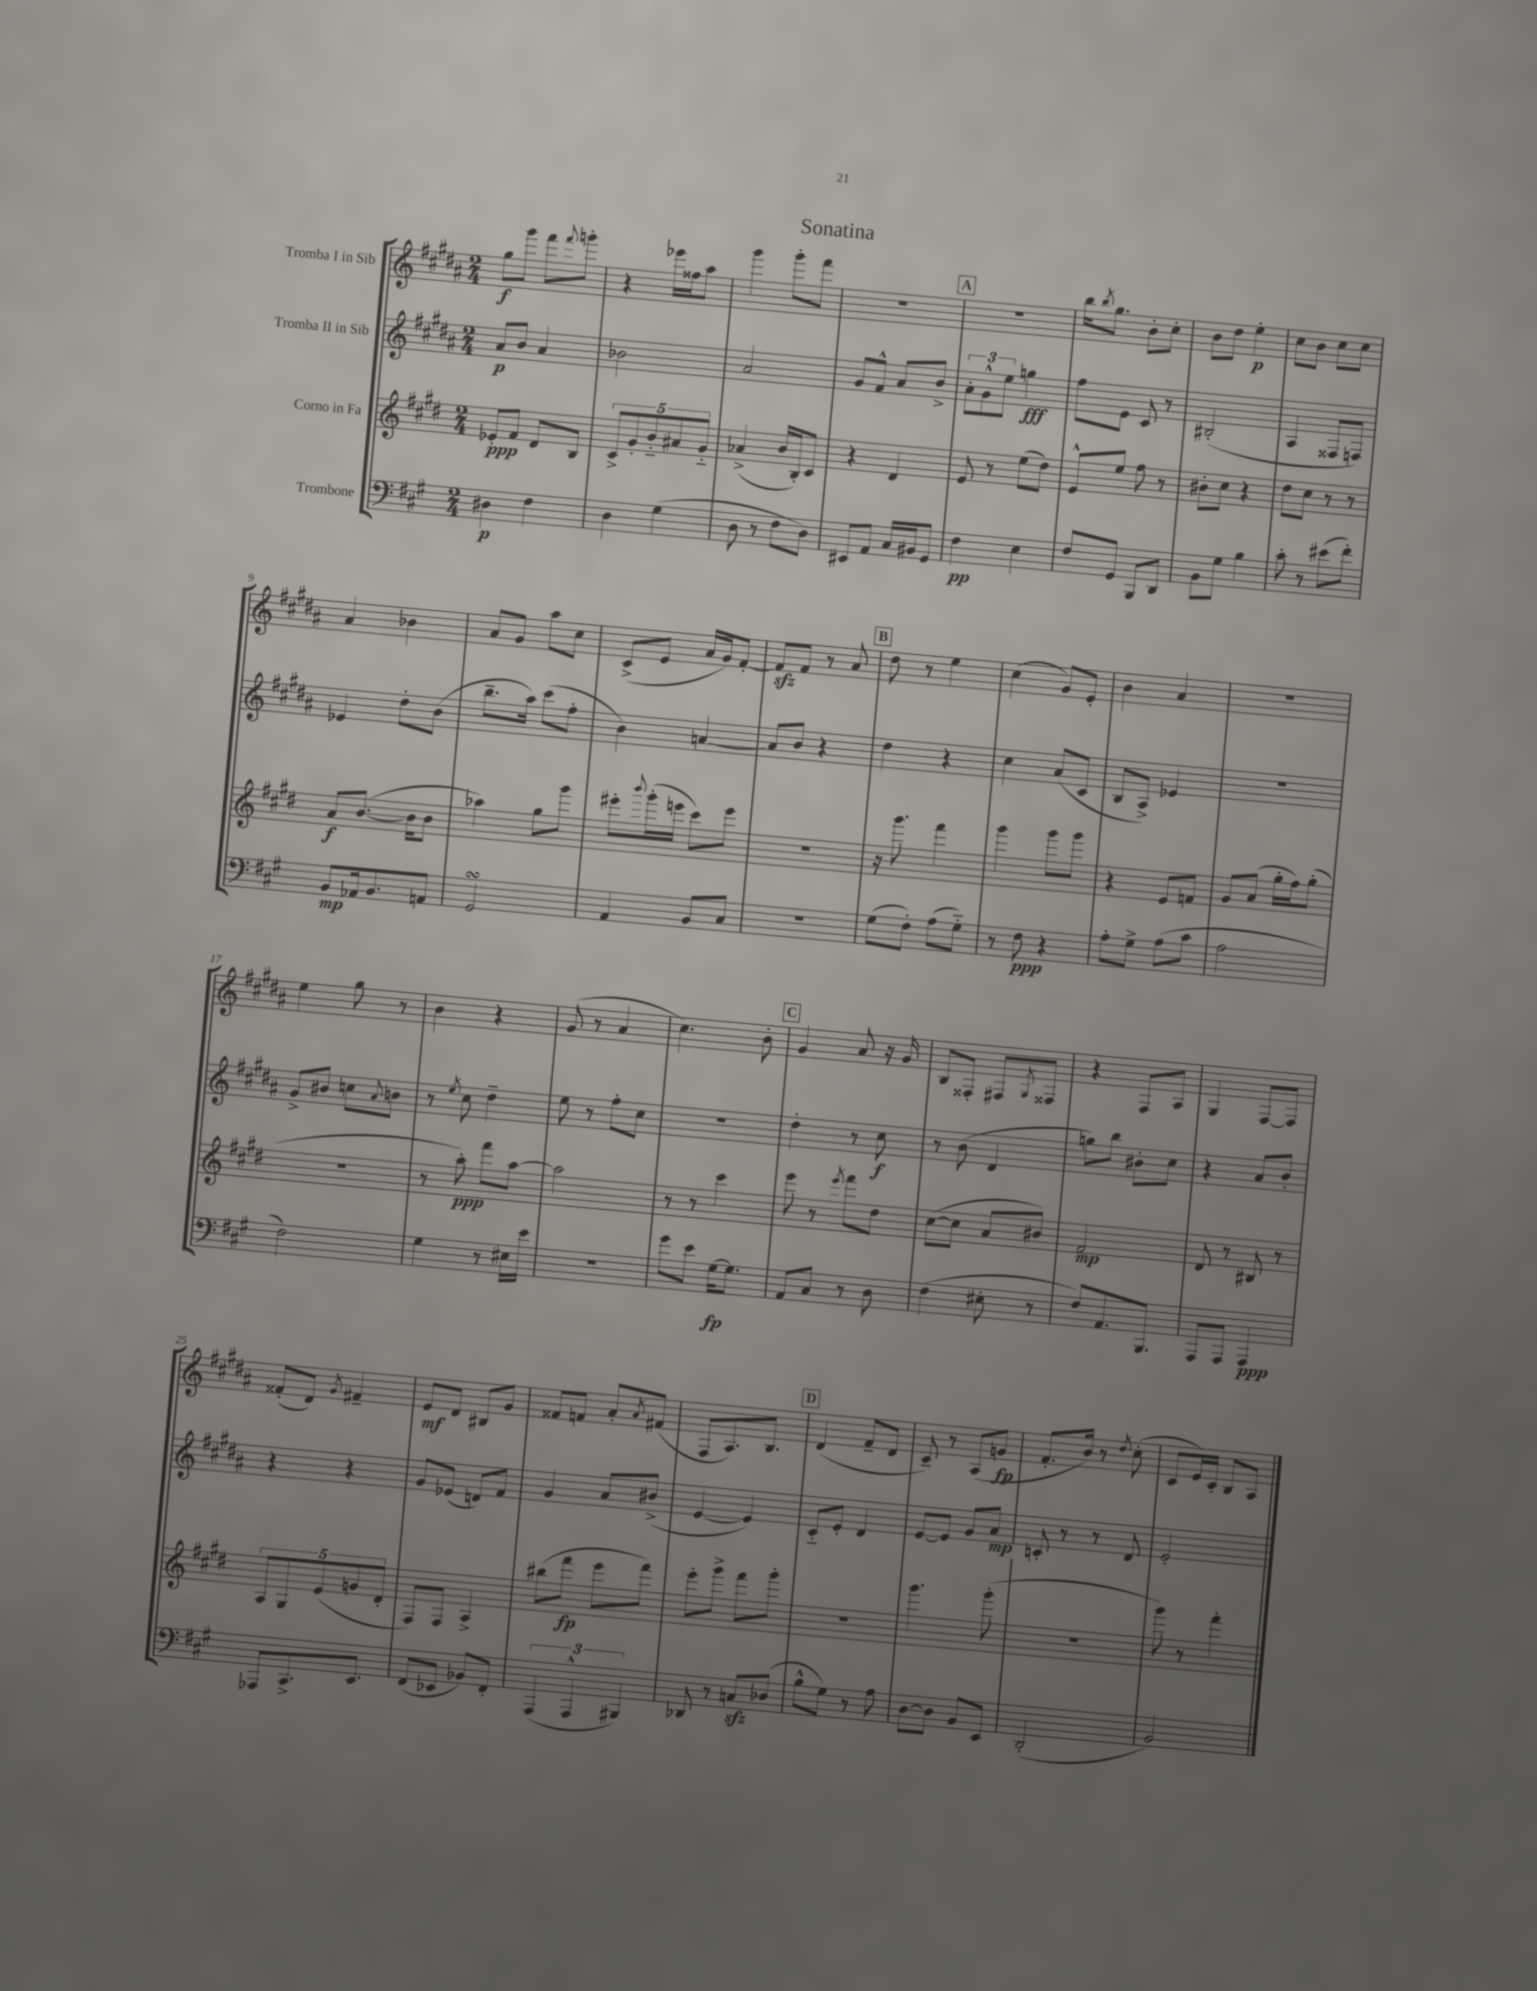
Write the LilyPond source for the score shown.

\header { title = "Sonatina" }
<<
\new StaffGroup <<
\new Staff = "s0" \with { instrumentName = "Tromba I in Sib" } {
    \clef treble \key b \major \numericTimeSignature \time 2/4
    gis''8\f gis'''8 fis'''8 \appoggiatura { fis'''8 } g'''8-. |
    r4 ees'''16 fisis''16 ais''8 |
    gis'''4 gis'''8-. fis'''8 |
    R2 |
    \mark \markup { \box "A" } R2 |
    b''16 \acciaccatura { b''8 } gis''8. b'8-. cis''8-. |
    b'8 dis''8 e''4-.\p |
    cis''8 b'8 cis''8 cis''8 |
    ais'4 bes'4 |
    ais'8 gis'8 ais''8 cis''8 |
    cis'8->( e'8 ais'16 gis'16) fis'8~-. |
    fis'8\sfz fis'8 r8 ais'8 |
    \mark \markup { \box "B" } dis''8 r8 e''4 |
    cis''4( gis'8) e'8-. |
    b'4 ais'4 |
    r2 |
    e''4 gis''8 r8 |
    b'4 r4 |
    gis'8( r8 ais'4 |
    cis''4.) b'8-. |
    \mark \markup { \box "C" } gis'4 ais'8 r16 gis'16 |
    b8 fisis8-. fis8 \acciaccatura { gis8 } fisis8 |
    r4 fis8 ais8 |
    gis4 fis8~ fis8 |
    fisis'8-.( dis'8) \acciaccatura { gis'8 } fis'4-- |
    e'8\mf dis'8 bis8 gis'8 |
    fisis'8 f'8 ais'8-. \acciaccatura { ais'8 } fis'8( |
    fis8 ais8.) b8. |
    \mark \markup { \box "D" } dis'4( fis'8-- dis'8 |
    cis'8--) r8 ais8( g'8\fp |
    fis'8.-. b'16) r8 \acciaccatura { dis''8 } cis''8-.( |
    cis'8 e'16) cis'16-. b8 ais8 \bar "|." |
}
\new Staff = "s1" \with { instrumentName = "Tromba II in Sib" } {
    \clef treble \key b \major \numericTimeSignature \time 2/4
    ais'8\p b'8 ais'4 |
    bes'2 |
    ais'2 |
    gis'8 fis'8-^ ais'8 b'8-> |
    \mark \markup { \box "A" } \tuplet 3/2 { ais'8-. gis'8-^ e''8 } g''4\fff |
    fis''8 e'8 cis'8 r8 |
    bis2-.( |
    ais4 fisis8 f8) |
    ees'4 dis''8-. b'8( |
    b''8.-- ais''16) cis'''8( fis''8-. |
    b'4) a'4~ |
    a'8 b'8 r4 |
    \mark \markup { \box "B" } dis''4 r4 |
    cis''4 ais'8( cis'8 |
    b8 ais8->) ees'4 |
    r2 |
    gis'8-> bis'8 c''8 \appoggiatura { ais'8 } b'8 |
    r8 \acciaccatura { e''8 } cis''8 dis''4-- |
    e''8 r8 fis''8-. cis''8 |
    R2 |
    \mark \markup { \box "C" } dis''4-. r8 cis''8\f |
    r8 b'8( dis'4 |
    g''8) b''8 bis'8-. cis''8 |
    r4 ais'8 b'8-. |
    r4 r4 |
    gis'8 ees'8( d'8) fis'8 |
    gis'4 ais'8 bis'8->( |
    e'4~ e'4) |
    \mark \markup { \box "D" } cis'8-_ e'8-. dis'4 |
    e'8~ e'8 gis'8 ais'8\mp |
    c'8-. r8 r8 dis'8 |
    e'2-. \bar "|." |
}
\new Staff = "s2" \with { instrumentName = "Corno in Fa" } {
    \clef treble \key e \major \numericTimeSignature \time 2/4
    ees'8-.\ppp fis'8 dis'8 b8 |
    \tuplet 5/4 { cis'8-> gis'8-. b'8-_ ais'8 gis'8-_ } |
    aes'4->( b'16 b16-.) cis'8 |
    r4 dis'4 |
    \mark \markup { \box "A" } e'8 r8 e''8( dis''8) |
    e'8-^ e''8 fis''8 r8 |
    bis'8-. cis''8 r4 |
    dis''8 cis''8 r8 r8 |
    a'8\f b'8.~( b'16 b'8 |
    aes''4) gis''8 gis'''8 |
    eis'''8-. \appoggiatura { b'''8 } gis'''16-.( e'''16 cis'''8) e'''8 |
    R2 |
    \mark \markup { \box "B" } r16 gis'''8. fis'''4 |
    gis'''4 gis'''8 gis'''8 |
    r4 e'8 f'8 |
    gis'8 a'8( gis''16-. fis''16) gis''8-.( |
    R2 |
    r8 a''8-.\ppp) fis'''8 a''8~ |
    a''2 |
    r8 r8 cis'''4 |
    \mark \markup { \box "C" } e'''8 r8 \acciaccatura { e'''8 } fis'''8 dis''8 |
    cis''8~( cis''8 a'8 bis'8) |
    fis'2\mp |
    dis'8 r8 bis8 r8 |
    \tuplet 5/4 { a8 gis8 e'8( g'8 dis'8-. } |
    fis8) fis8 a4-> |
    bis''8( fis'''8\fp e'''8 fis'''8) |
    e'''8-. gis'''8-> fis'''8 gis'''8-. |
    \mark \markup { \box "D" } R2 |
    gis'''4. gis'''8-.( |
    r2 |
    gis'''8) r8 fis'''4-. \bar "|." |
}
\new Staff = "s3" \with { instrumentName = "Trombone" } {
    \clef bass \key a \major \numericTimeSignature \time 2/4
    dis4\p fis4 |
    d4 gis4( |
    d8 r8 fis8 d8) |
    eis,8 a,8 cis16 bis,16 gis,8 |
    \mark \markup { \box "A" } fis4\pp e4 |
    fis8 gis,8 b,,8 d,8 |
    b,8 gis8 b4 |
    cis'8-. r8 eis'8( fis'8-.) |
    b,8\mp aes,16 b,8. a,8 |
    gis,2\turn |
    a,4 b,8 cis8 |
    R2 |
    \mark \markup { \box "B" } gis8( fis8-.) a8( gis8-_) |
    r8 fis8\ppp r4 |
    a8-. gis8-> a8( cis'8 |
    a2 |
    fis2) |
    gis4 r8 eis16 e'16 |
    R2 |
    gis'8 e'8 gis16~\fp gis8. |
    \mark \markup { \box "C" } a,8 cis8 r8 d8 |
    fis4( eis8-. r8 |
    fis8) a,8. b,,8. |
    a,,8 a,,8 a,,4\ppp |
    aes,,8 cis,8.-> e,8. |
    fis,8( ees,8 bes,8) fis,8-. |
    \tuplet 3/2 { a,,4( a,,4-^ bis,,4) } |
    des,8 r8 c8\sfz des8( |
    \mark \markup { \box "D" } b8-^ gis8) r8 a8 |
    d8~ d8 b,8 e,8 |
    d,2-.( |
    b,2) \bar "|." |
}
>>
>>
